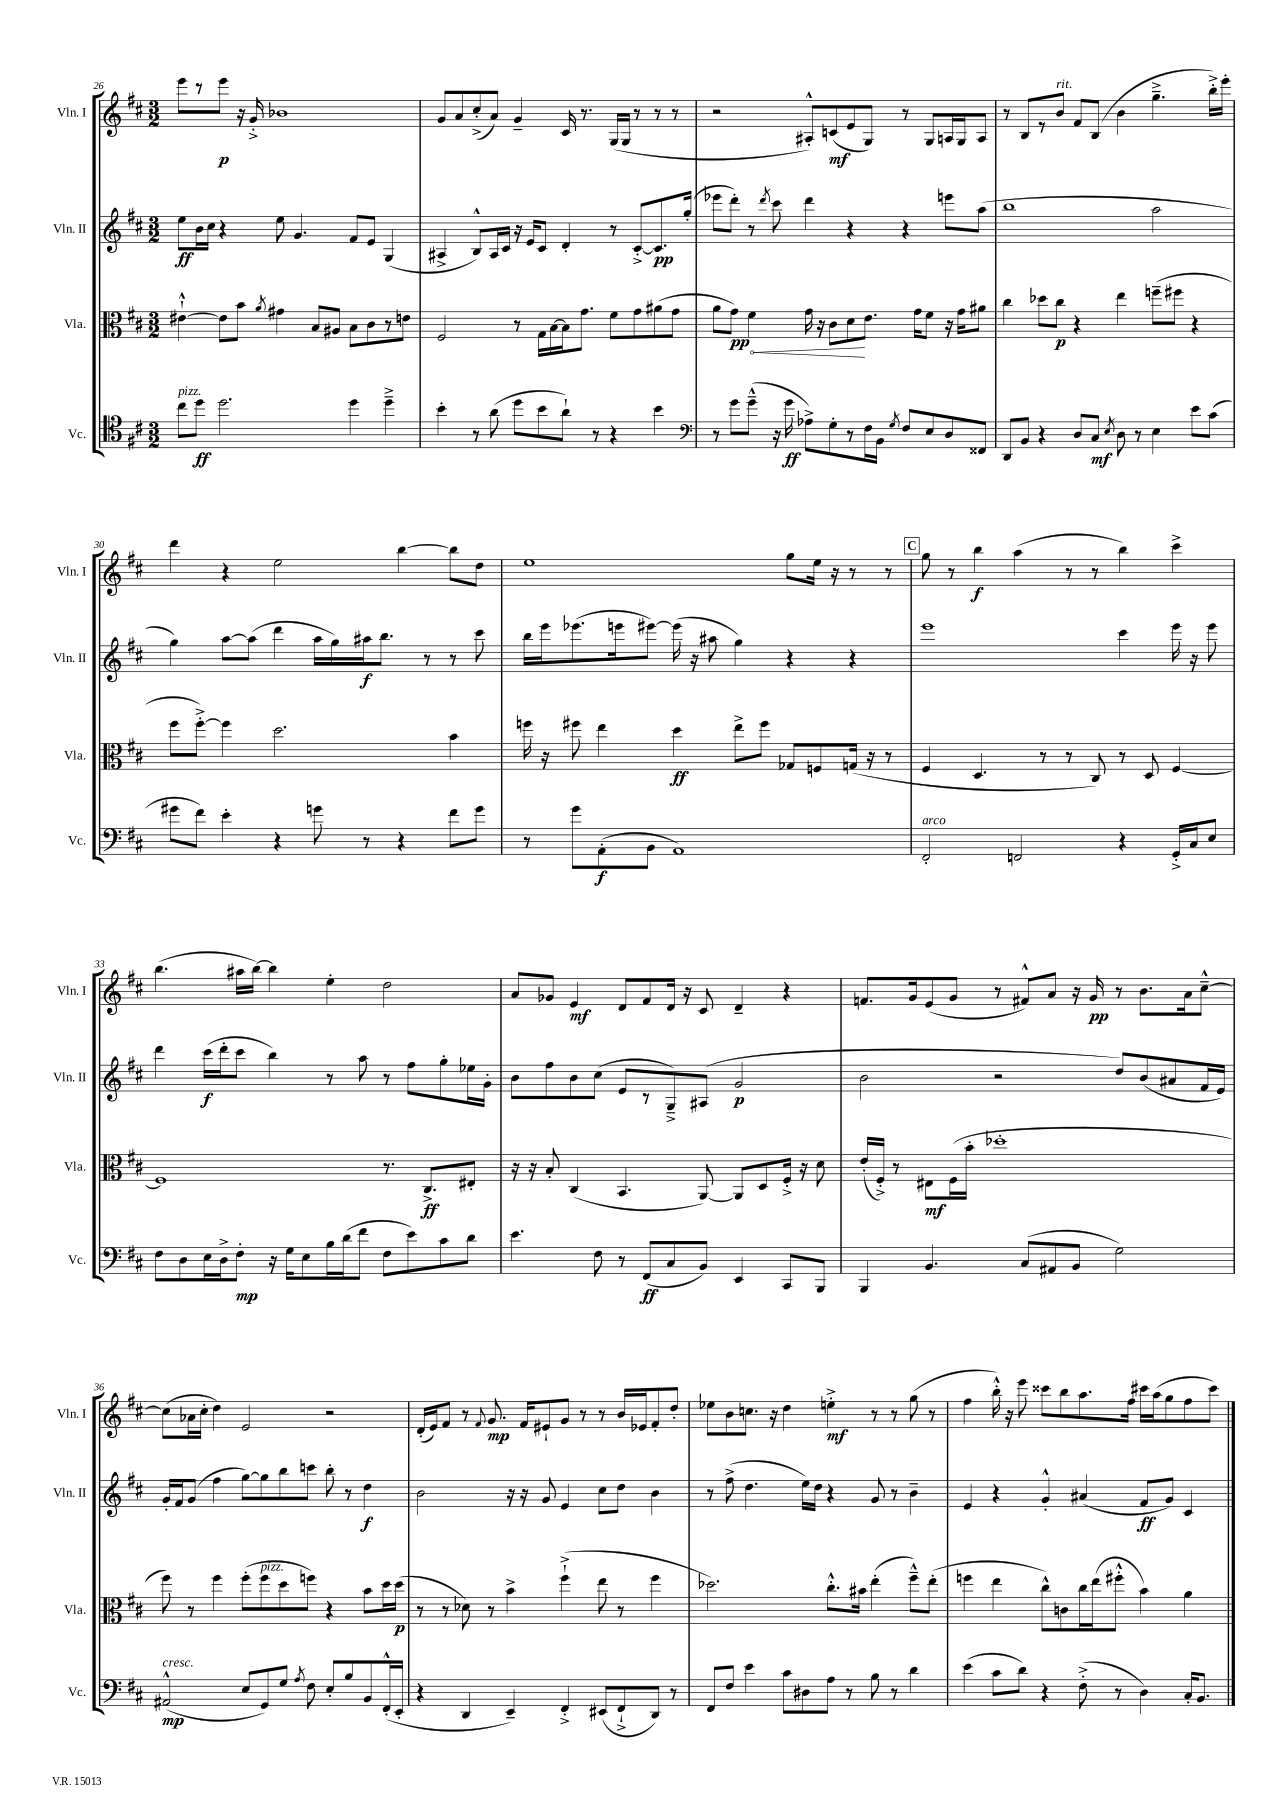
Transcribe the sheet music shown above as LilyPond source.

<<
\new StaffGroup <<
\new Staff = "s0" \with { instrumentName = "Vln. I" shortInstrumentName = "Vln. I" } {
    \clef treble \key d \major \numericTimeSignature \time 3/2
    \autoBeamOff e'''8[ r8 e'''8]\p r16 g'16-.-> bes'1 |
    g'8[ a'8 cis''8-.->( a'8]) g'4-- cis'16 r8. g16[( g16] r8 r8 r8 |
    r2 ais8[-.-^) c'8\mf( e'8 g8]) r8 g8[ a16 g16 a8] |
    r8 b8[ r8 b'8]^\markup { \italic "rit." } fis'8[ b8]( b'4 g''4.---> b''16[-.->) e'''16]-. |
    d'''4 r4 e''2 b''4~ b''8[ d''8] |
    e''1 g''8[ e''16] r16 r8 r8 |
    \mark \markup { \box "C" } g''8 r8 b''4\f a''4( r8 r8 b''4) cis'''4-> |
    b''4.( ais''16[ b''16]~) b''4 e''4-. d''2 |
    a'8[ ges'8] e'4\mf d'8[ fis'8 d'16] r16 cis'8 d'4-- r4 |
    f'8.[ g'16 e'8( g'8] r8 fis'8[-^) a'8] r16 g'16\pp r8 b'8.[ a'16 cis''8]~---^ |
    cis''8[( aes'16 cis''16]-. d''4) e'2 r2 |
    d'16[-.( e'16) fis'8] r8 \appoggiatura { fis'8 } g'8.\mp fis'16[ eis'8-! g'8] r8 r8 b'16[ ees'16 fis'8-. d''8]-. |
    ees''8[ b'8 c''8.] r16 d''4 e''4-.->\mf r8 r8 g''8( r8 |
    fis''4 b''16-.-^) r16 e'''8 cisis'''8[ b''8 a''8. fis''16] cis'''16[ a''16( g''8 fis''8 cis'''8]) \bar "|." |
}
\new Staff = "s1" \with { instrumentName = "Vln. II" shortInstrumentName = "Vln. II" } {
    \clef treble \key d \major \numericTimeSignature \time 3/2
    \autoBeamOff e''8[\ff b'16 cis''16] r4 e''8 g'4. fis'8[ e'8] g4( |
    ais4-> b8[-^) ais16 cis'16] r16 e'16[ cis'8] d'4-. r8 cis'8[~-.-> cis'8.\pp g''16]-.( |
    ees'''8[ d'''8]-.) r8 \acciaccatura { d'''8 } cis'''8 d'''4 r4 r4 e'''8[ a''8]( |
    b''1 a''2 |
    g''4) a''8[~ a''8]( d'''4 a''16[ g''16) ais''16\f b''8.] r8 r8 cis'''8 |
    b''16[ e'''16 ees'''8.( e'''16 eis'''8]~) eis'''16( r16 ais''8 g''4) r4 r4 |
    \mark \markup { \box "C" } e'''1 cis'''4 e'''16 r16 e'''8 |
    d'''4 cis'''16[\f( d'''16-. cis'''8] b''4) r8 a''8 r8 fis''8[ g''8-. ees''16 g'16]-. |
    b'8[ fis''8 b'8 cis''8]( e'8[ r8 g8--->) ais8]( g'2\p |
    b'2 r2 d''8[) b'8( ais'8 fis'16 e'16]) |
    g'16[-. fis'16 g'8]( fis''4 g''8[~) g''8 b''8 c'''8] b''8-. r8 d''4\f |
    b'2 r16 r16 g'8 e'4 cis''8[ d''8] b'4 |
    r8 fis''8->( d''4. e''16[) d''16] r4 g'8 r8 b'4-- |
    e'4 r4 g'4-.-^ ais'4( fis'8[\ff g'8]) cis'4 \bar "|." |
}
\new Staff = "s2" \with { instrumentName = "Vla." shortInstrumentName = "Vla." } {
    \clef alto \key d \major \numericTimeSignature \time 3/2
    \autoBeamOff eis'4~-!-^ eis'8[ b'8] \acciaccatura { a'8 } gis'4 b8[ ais8] b8[ cis'8 r8 e'8] |
    fis2 r8 g16[ b16~ b16 g'8.] fis'8[ g'8 ais'8( g'8] |
    a'8[ \once \override Hairpin.circled-tip = ##t g'8]\pp\<) fis'4 g'16 r16 cis'8[ d'8\! e'8.] g'16[ fis'8] r16 g'16[ ais'8] |
    cis''4 des''8[ cis''8]\p r4 e''4 f''8[--( fis''8] r4 |
    fis''8[ fis''8]~-.->) fis''4 d''2. b'4 |
    f''16 r16 fis''8 e''4 d''4\ff e''8[-> fis''8] ges8[ f8 g16]( r16 r8 |
    \mark \markup { \box "C" } fis4 d4. r8 r8 cis8) r8 d8 fis4~ |
    fis1 r8. cis8.[->\ff eis8]-. |
    r16 r16 b8-. cis4( b,4. a,8~) a,8[ d8 fis16]-.-> r16 d'8 |
    e'16[-.( fis16]-.->) r8 eis8[\mf fis16( b'16]-. des''1-. |
    fis''8) r8 fis''4 fis''8[-.( fis''8^\markup { \italic "pizz." } d''8 f''8]) r4 b'8[ d''16 d''16]\p( |
    r8 r8 des'8) r8 b'4-> fis''4-!->( e''8 r8 fis''4 |
    des''2.) cis''8.[-.-^ bis'16] e''4-.( fis''8[---^) e''8]-.( |
    f''4 e''4 cis''8[-^) c'8 cis''16 e''16( fis''8]-.-^ b'4) a'4 \bar "|." |
}
\new Staff = "s3" \with { instrumentName = "Vc." shortInstrumentName = "Vc." } {
    \clef tenor \key d \major \numericTimeSignature \time 3/2
    \autoBeamOff cis''8[^\markup { \italic "pizz." } d''8]\ff d''2. d''4 d''4---> |
    b'4-. r8 a'8( d''8[ b'8 a'8]-!) r8 r4 b'4 |
    \clef bass r8 g'8[ g'8]---^( r16 g'16\ff aes8[->) g8-. r8 fis16 b,16] \acciaccatura { g8 } fis8[ e8 d8 fisis,8] |
    d,8[ b,8] r4 d8[ cis8]\mf \acciaccatura { e8 } d8 r8 e4 e'8[ cis'8]( |
    gis'8[ fis'8]) e'4-. r4 g'8 r8 r4 fis'8[ g'8] |
    r8 g'8[ a,8-.\f( b,8] a,1) |
    \mark \markup { \box "C" } fis,2-.^\markup { \italic "arco" } f,2 r4 g,16[-.-> cis16 e8] |
    fis8[ d8 e16 d16-> fis8]-.\mp r16 g16[ e8 b16 d'16( fis'8] fis8[ e'8) cis'8 d'8] |
    e'4. fis8 r8 fis,8[\ff( cis8 b,8]) e,4 cis,8[ b,,8] |
    b,,4 b,4. cis8[( ais,8 b,8] g2) |
    ais,2-^\mp^\markup { \italic "cresc." }( e8[ g,8) g8] \acciaccatura { a8 } fis8 e8[-. b8 b,8 fis,16-.-^( e,16]-. |
    r4 d,4 e,4--) fis,4-.-> eis,8[( fis,8-!-> d,8]) r8 |
    fis,8[ fis8] e'4 cis'8[ dis8 a8] r8 b8 r8 d'4 |
    e'4( cis'8[ d'8]) r4 fis8-.->( r8 d4) cis16[-. b,8.] \bar "|." |
}
>>
>>
\layout { \context { \Score currentBarNumber = #26 } }
